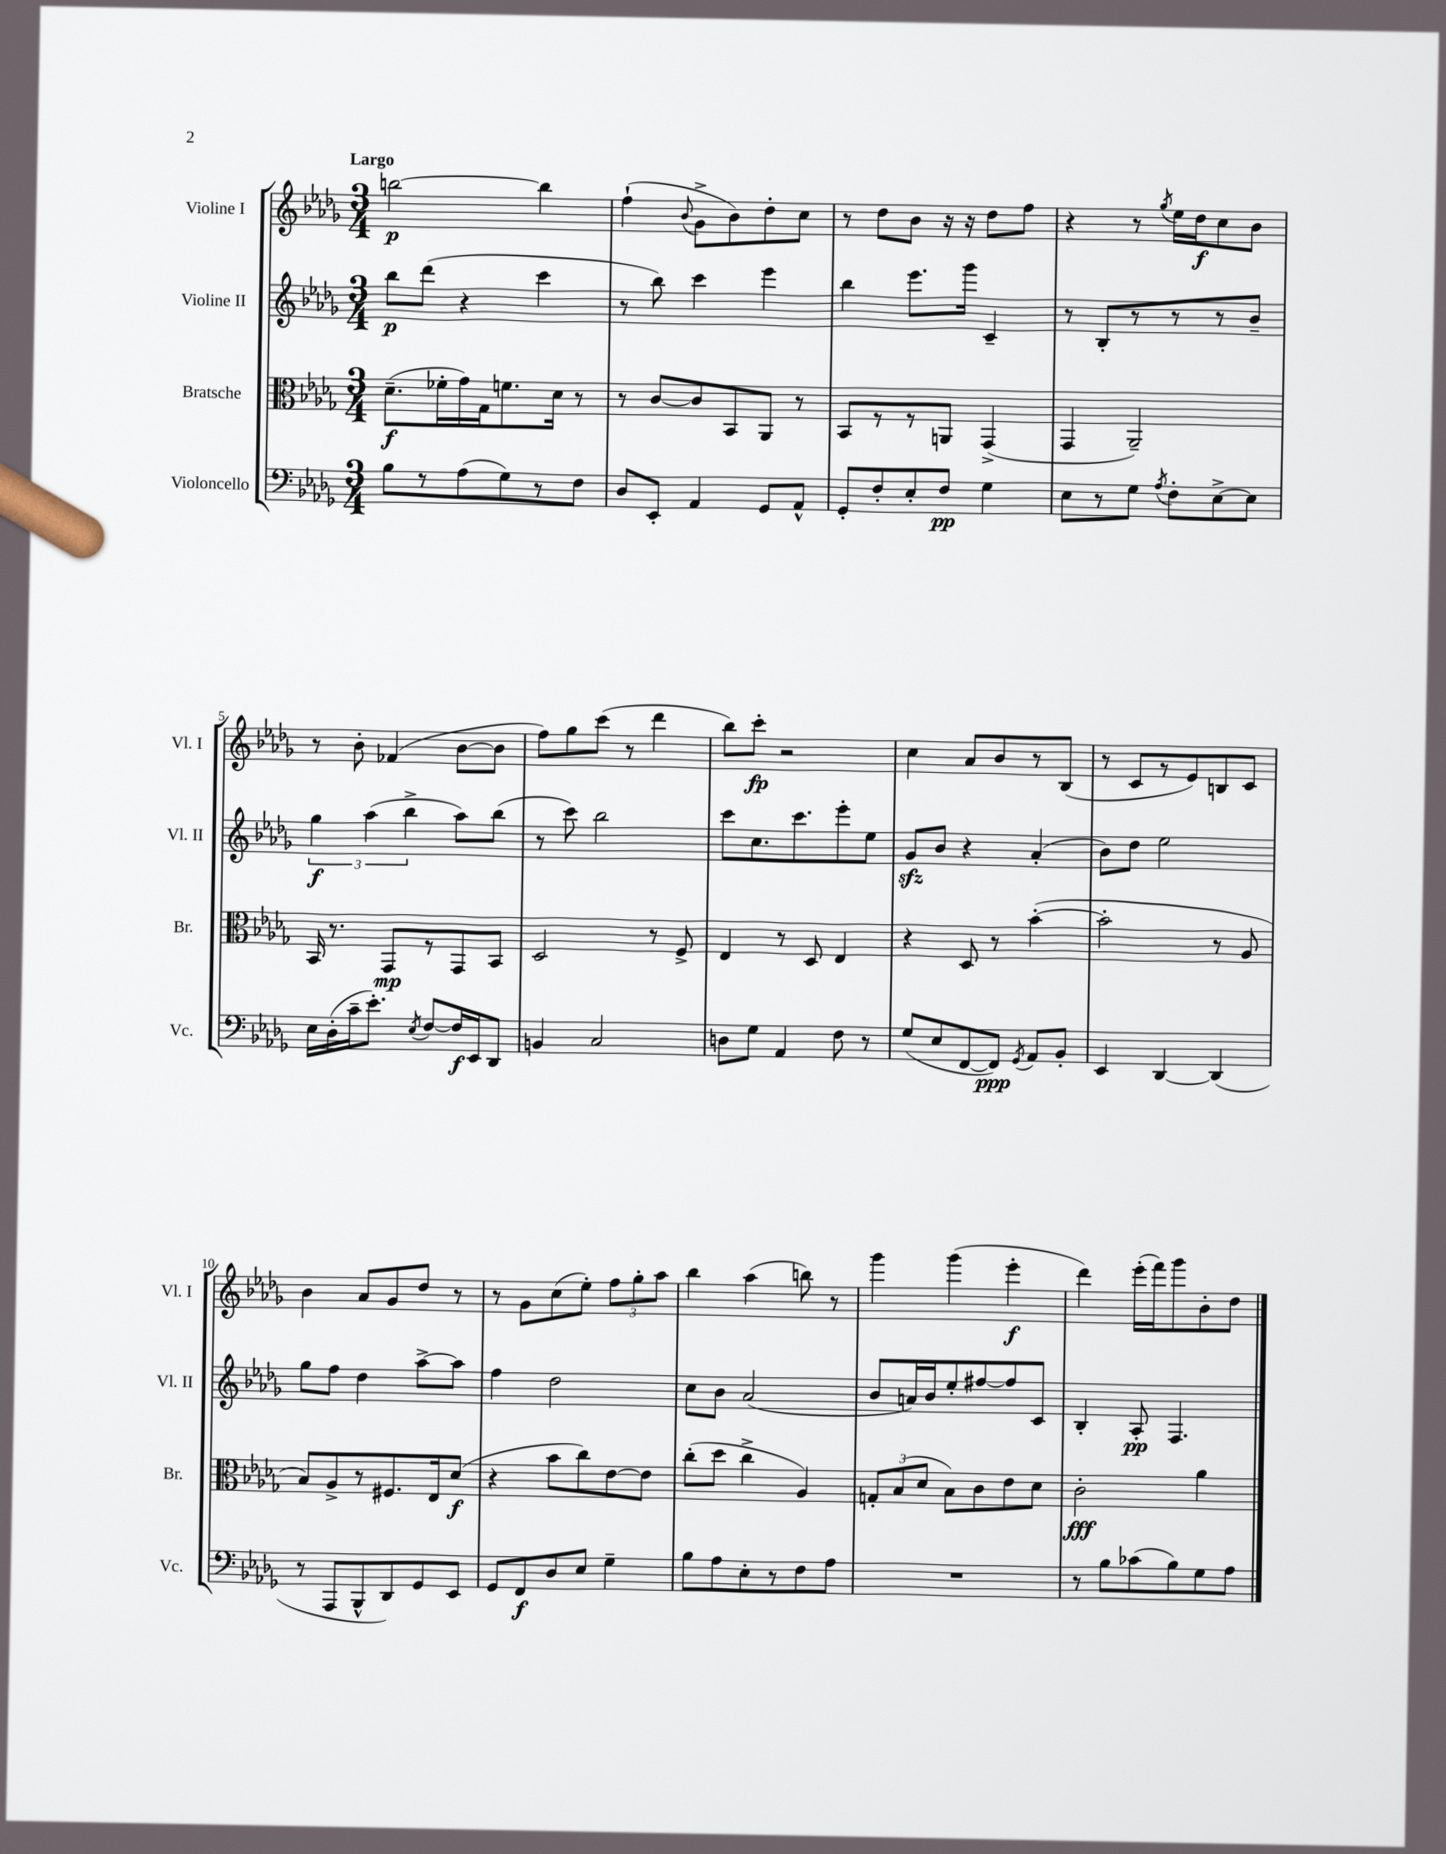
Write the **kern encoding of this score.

**kern	**kern	**kern	**kern
*staff4	*staff3	*staff2	*staff1
*clefF4	*clefC3	*clefG2	*clefG2
*k[b-e-a-d-g-]	*k[b-e-a-d-g-]	*k[b-e-a-d-g-]	*k[b-e-a-d-g-]
*M3/4	*M3/4	*M3/4	*M3/4
8B-\L	(8.d-~\L	8bb-\L	[2bb\
8r	.	(8ddd-\J	.
.	16f-'\L	.	.
(8A-\	16g-\)	4r	.
.	16G-\J	.	.
8G-\)	8.f\	.	.
8r	.	4ccc\	4bb\]
.	16d-\Jk	.	.
8F\J	8r	.	.
=	=	=	=
8D-/L	8r	8r	(4ff`\
8EE-'/J	[8c/L	8bb-\)	.
.	.	.	8qqb-/
4AA-/	8c/]	4ccc\	8g-^\L
.	8BB-/	.	8b-\)
8GG-/L	8AA-/J	4eee-\	8dd-'\
8AA-^^/J	8r	.	8cc\J
=	=	=	=
8GG-'/L	8BB-/L	4bb-\	8r
8F'/	8r	.	8dd-\L
8E-'/	8r	8.eee-\L	8b-\J
8F/J	8AA/J	.	16r
.	.	16ggg-\Jk	16r
4G-\	(4GG-^/	4c~/	8dd-\L
.	.	.	8ff\J
=	=	=	=
8E-\L	4GG-/	8r	4r
8r	.	8B-'/L	.
8G-\J	2AA-~/)	8r	8r
8qA-/	.	.	8qgg-/
8F'\L	.	8r	16ee-\LL
.	.	.	16dd-\J
[8E-^\	.	8r	8cc\
8E-\]J	.	8b-~/J	8b-\J
=	=	=	=
16E-\LL	16BB-/	6gg-\	8r
(16D-'\	8.r	.	.
16c~\J	.	.	8b-'\
.	.	(6aa-\	.
8.e-'\J)	.	.	.
.	8GG-/L	.	(4f-/
.	.	6bb-^\	.
8qE-/	.	.	.
[8F/L	8r	.	.
16F/]L	8GG-/	8aa-\L)	[8b-\L
16EE-/J	.	.	.
8DD-/J	8BB-/J	(8bb-\J	8b-\]J
=	=	=	=
4BB/	2D-/	8r	8ff\L)
.	.	8ccc\)	8gg-\
2C/	.	2bb-\	(8ccc\J
.	.	.	8r
.	8r	.	4ddd-\
.	8F^/	.	.
=	=	=	=
8D\L	4E-/	8ccc\L	8bb-\L)
8G-\J	.	8.cc\	8ccc'\J
4AA-/	8r	.	2r
.	.	8.ccc\	.
.	8D-/	.	.
8F\	4E-/	8eee-'\	.
8r	.	8ee-\J	.
=	=	=	=
(8G-/L	4r	8g-/L	4cc\
8E-/	.	8b-/J	.
[8FF/	8D-/	4r	8a-/L
8FF/]J)	8r	.	8b-/
8qGG-/	.	.	.
8AA-/L	([4b-'\	(4a-'/	8r
8BB-'/J	.	.	(8B-/J
=	=	=	=
4EE-/	2b-'\]	8b-\L)	8r
.	.	8dd-\J	8c/L
[4DD-/	.	2ee-\	8r
.	.	.	8e-/)
(4DD-/]	8r	.	8B/
.	8A-/	.	8c/J
=	=	=	=
8r	8B-/L)	8gg-\L	4b-\
8AAA-/L	8A-^/	8ff\J	.
8BBB-^^/	8r	4dd-\	8a-/L
8DD-/)	8.F#/	.	8g-/
8GG-/	.	[8aa-^\L	8dd-/J
.	16E-/k	.	.
8EE-/J	(8d-/J	8aa-\]J	8r
=	=	=	=
8GG-/L	4r	4ff\	8r
8FF/	.	.	8g-\L
8D-/	8b-\L	2dd-\	(8cc\
8E-/J	8cc\)	.	8ee-'\J)
4G-~\	[8e-\	.	12ff\L
.	.	.	12gg-'\
.	8e-\]J	.	.
.	.	.	12aa-\J
=	=	=	=
8B-\L	(8cc'\L	8cc\L	4bb-\
8A-\	8dd-\J	8b-\J	.
8E-'\	4cc^\	(2a-/	(4aa-\
8r	.	.	.
8F\	4A-/)	.	8bb\)
8A-\J	.	.	8r
=	=	=	=
2.r	12G'/L	8b-/L	4ggg-\
.	(12B-/	.	.
.	.	16a/L)	.
.	12d-/J	.	.
.	.	16b-/J	.
.	8B-\L)	8ee-'/	(4ggg-\
.	8c\	[8ff#/	.
.	8e-\	8ff#/]	4eee-'\
.	8d-\J	8c/J	.
=	=	=	=
8r	2c'\	4B-'/	4ddd-\)
8B-\L	.	.	.
(8c-\	.	8A-'/	(16eee-'\LL
.	.	.	16fff\J)
8B-\)	.	4.F/	8ggg-\
8G-\	4a-\	.	8b-'\
8A-\J	.	.	8dd-\J
==	==	==	==
*-	*-	*-	*-
